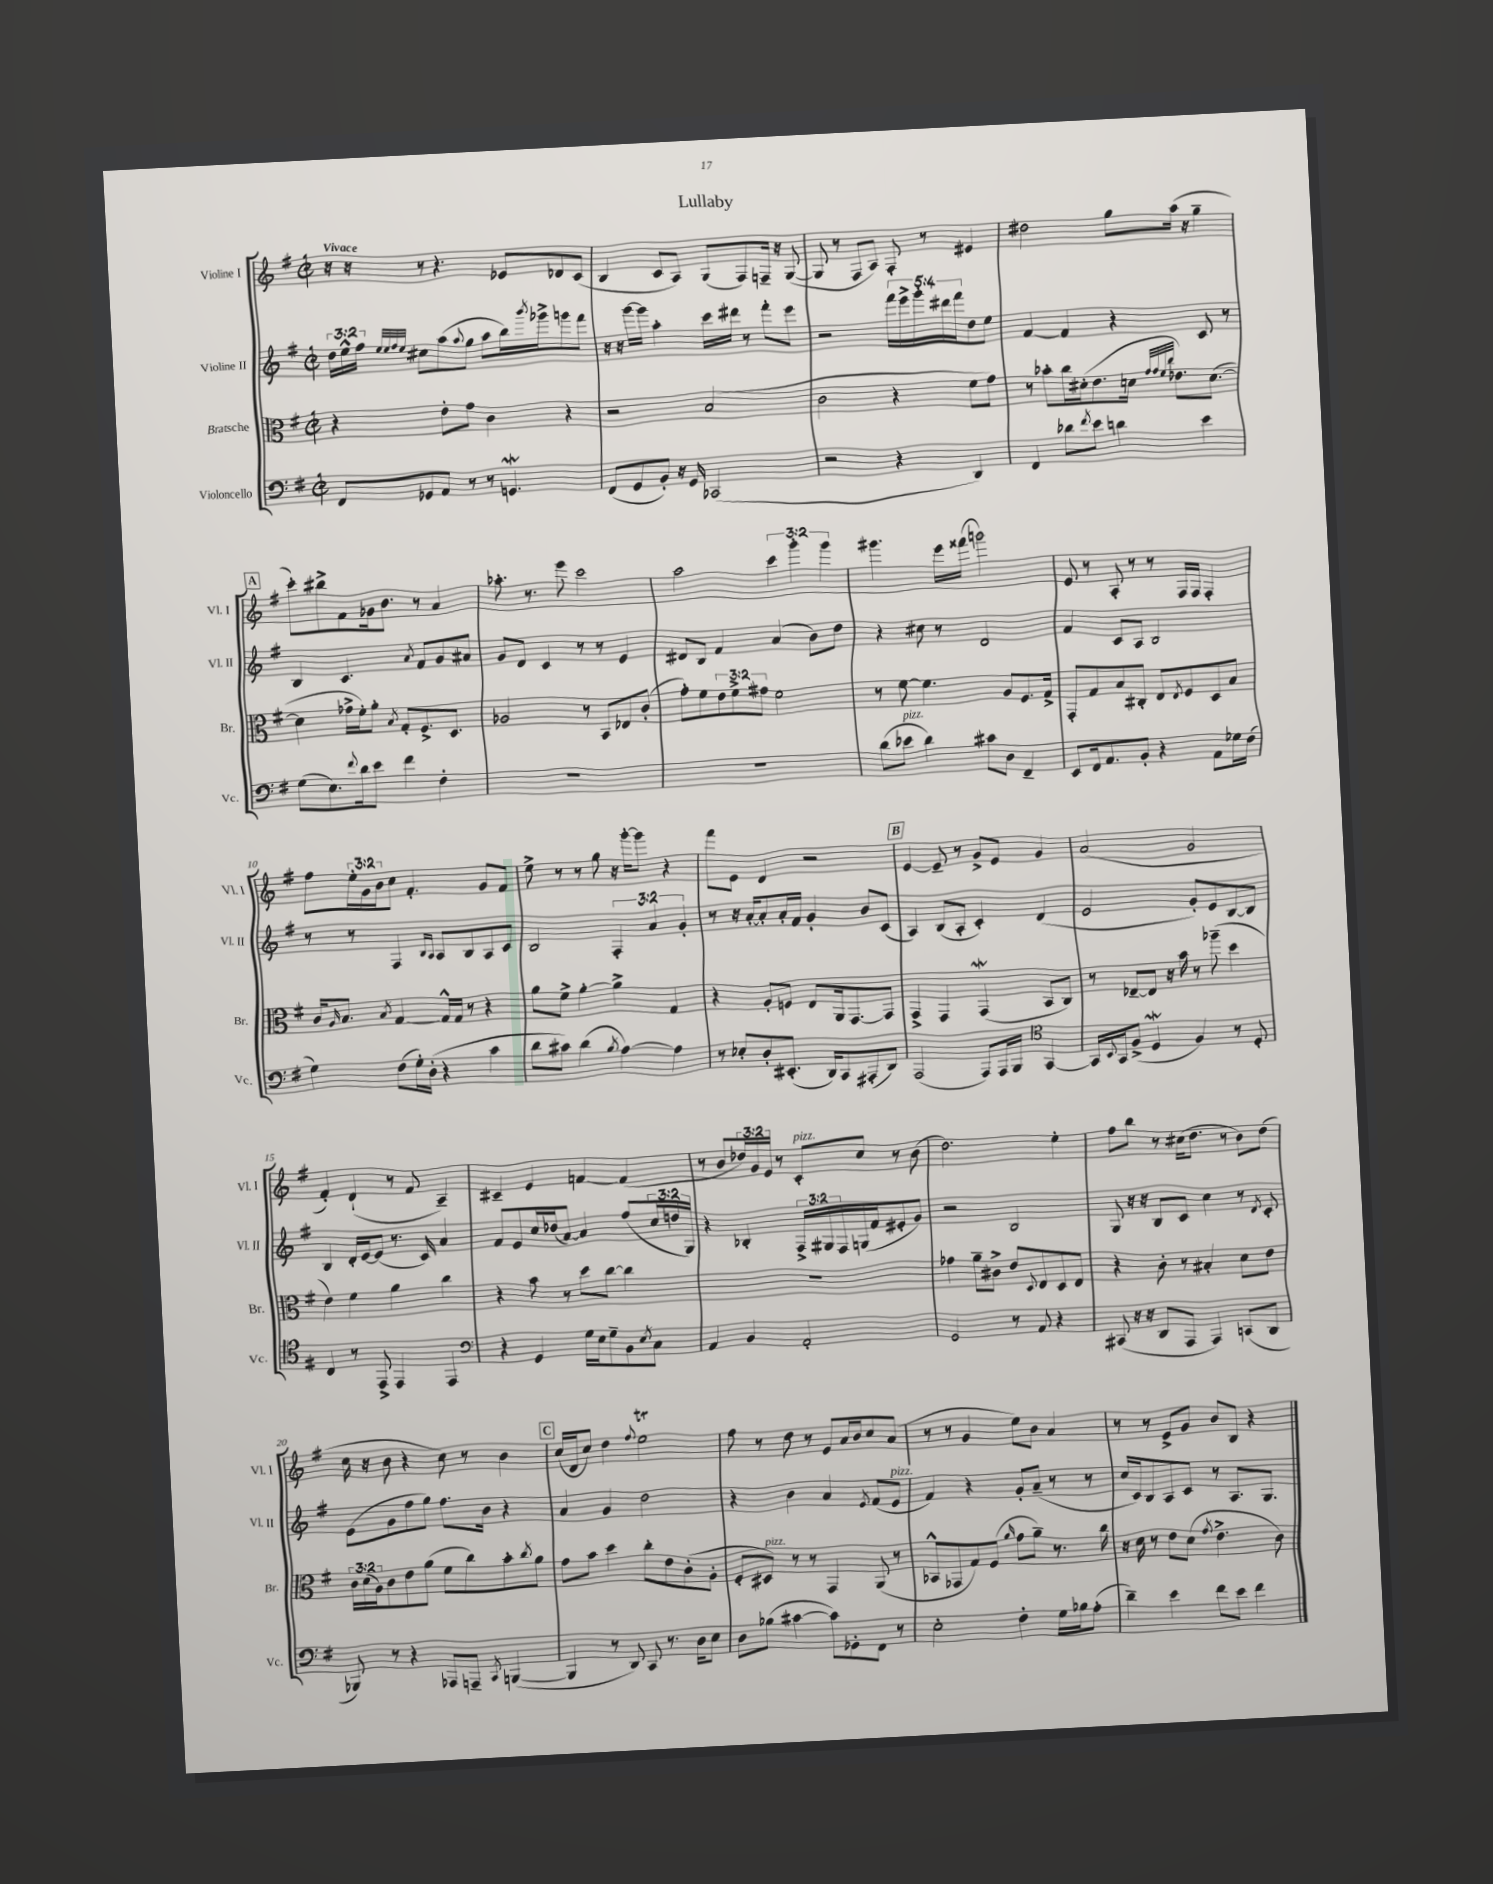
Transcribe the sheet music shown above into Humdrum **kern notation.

**kern	**kern	**kern	**kern
*part4	*part3	*part2	*part1
*staff4	*staff3	*staff2	*staff1
*I"Violoncello	*I"Bratsche	*I"Violine II	*I"Violine I
*I'Vc.	*I'Br.	*I'Vl. II	*I'Vl. I
*clefF4	*clefC3	*clefG2	*clefG2
*k[f#]	*k[f#]	*k[f#]	*k[f#]
*M2/2	*M2/2	*M2/2	*M2/2
*met(c|)	*met(c|)	*met(c|)	*met(c|)
=1	=1	=1	=1
!	!	!	!LO:TX:a:B:t=Vivace
8FF#/L	4r	24dd\LL	16r
.	.	24ee^^\	.
.	.	.	16r
.	.	24ff#\JJ	.
.	.	32qqee/LLL	.
.	.	32qqee/	.
.	.	32qqff#/	.
.	.	32qqee/JJJ	.
8GG-X/	.	8cc#X\L	8r
8AA/J	8e'\L	(8aa\	4.r
.	.	8qqaa/	.
8r	8g\J	8gg\J	.
8r	4c\	8aa\L	.
4.GGnw/	.	16bb\L)	8e-X/L
.	.	8qbbb/	.
.	.	16ggg-X^\J	.
.	4r	8gggn\	8d-X/
.	.	8fff#\J	(8c/J
=2	=2	=2	=2
(8FF#/L	2r	16r	4B/
.	.	16r	.
8GG/	.	[16ggg\LL	.
.	.	16ggg\JJ]	.
8BB'/J)	.	4aa'\	8c/L
16r	.	.	8A/J)
16GG/	.	.	.
(2CC-X/	(2B/	16ccc\LL	(8G/L
.	.	16ddd#X\JJ	.
.	.	8r	8F#/)
.	.	8fff#'\L	16Fn~/Jk
.	.	.	16r
.	.	8eee\J	([8G/
=3	=3	=3	=3
2r	2c\	2r	8G/]
.	.	.	8r
.	.	.	8F#/L
.	.	.	8A/J)
4r	4r	20fff#\LL	8F#'/
.	.	20eee^\	.
.	.	20ggg'\	.
.	.	.	8r
.	.	20ddd#X\	.
.	.	20fff#\J	.
4DD/)	8f#\L	8dd\	4e#X/
.	8g\J)	8ee\J	.
=4	=4	=4	=4
4FF#/	8r	[4f#/	2dd#X\
.	8b-X'\L	.	.
8d-X\L	16cc\L	4f#/]	.
.	(16d#X'\J	.	.
8qf#/	.	.	.
8e\J	8.e\	.	.
4dn\	.	4r	8gg\L
.	16dn\Jk	.	.
.	32qqg/LLL	.	.
.	32qqg/	.	.
.	32qqf#/	.	.
.	32qqcc/JJJ	.	.
.	8.e-X\L)	.	(16aa\Jk
.	.	.	16r
4e\	.	8c/	4gg~\
.	([8.d\J	.	.
.	.	8r	.
!!LO:LB:g=z
!!LO:REH:place=s1:t=A
=5	=5	=5	=5
(8G\L	4d\]	4B/	8ccc'\L)
8.E\)	.	.	8bb#X^\
.	16g-X^\LL	4.c/	8f#\
8qqf#/	.	.	.
16d\k	16f#'\J)	.	.
8e\J	8a'\J	.	16g-X\k
.	.	.	8.b\J
.	8qB/	.	.
4f#\	8G'/L	.	.
.	.	8qa/	.
.	8.F#^/	8f#/L	8r
4F#'\	.	8g/	4a/
.	8.D/J	.	.
.	.	8a#X/J	.
=6	=6	=6	=6
1r	2A-X/	8g/L	8.aa-X'\
.	.	8d/J	.
.	.	.	8.r
.	.	4c/	.
.	.	.	8eee\
.	8r	8r	2ccc\
.	8BB/L	8r	.
.	8E-X/	4e/	.
.	(8c'/J	.	.
=7	=7	=7	=7
1r	8g'\L)	8d#X/L	2aa\
.	8f#\	8B/J	.
.	12e\	4f#/	.
.	12f#^\	.	.
.	12g#X\J	.	.
.	2f#\	(4a/	6ccc\
.	.	.	6ggg'\
.	.	8b\L)	.
.	.	.	6ggg\
.	.	8dd\J	.
=8	=8	=8	=8
(8d\L	8r	4r	4.ggg#X\
!LO:TX:a:i:t=pizz.	!	!	!
8e-X\J	[8f#\	.	.
4d\)	4.f#\]	8cc#X\	.
.	.	8r	16eee\LL
.	.	.	(16fff##X\JJ
8c#X\L	.	2d/	2gggn\)
8D\J	8A/L	.	.
4FF#~/	8.F#/	.	.
.	16G^/Jk	.	.
=9	=9	=9	=9
8EE/L	8GG'/L	4f#/	8e/
16FF#/k	8G/	.	8r
8.AA/	.	.	.
.	8B/	8c/L	8A'/
8BB'/J	8C#X'/J	8A/J	8r
4r	8E/L	2B/	8r
.	8qE/	.	.
.	8F#/	.	16F#/LL
.	.	.	16F#/JJ
8AA\L	8D/	.	4F#'/
16G-X\L	8B/J	.	.
(16F#\JJ	.	.	.
!!LO:LB:g=z
=10	=10	=10	=10
4G\)	16c/KL	8r	8ff#\L
.	16qqA/	.	.
.	8.B/J	.	.
.	.	8r	24ee'\L
.	.	.	24g\
.	.	.	24b\J
.	8qB/	.	.
(8F#\L	[4G/	4F#/	8cc\J
16G'\L)	.	.	4.f#'/
(16D'\JJ	.	.	.
.	.	16qqB/LL	.
.	.	16qqA/JJ	.
4r	16G^^/LL]	8A/L	.
.	16G/JJ	.	.
.	8r	8B/	.
4c\	4r	8A/	8g/L
.	.	8c/J	8f#/J
=11	=11	=11	=11
8d\L	8a\L	2B/	8ee^\
8c#X\J)	8f#^\J	.	8r
(4d\	[4a'\	.	8r
.	.	.	8gg\
8qB/	.	.	.
[4A\)	4a^\]	6F#'/	16r
.	.	.	[16ggg'\KL
.	.	.	8ggg\J]
.	.	6a/	.
4A\]	4G/	.	4r
.	.	6g'/	.
=12	=12	=12	=12
8r	4r	8r	8fff#\L
8E-X'/L	.	16r	8e\J
.	.	[16a'/KL	.
8D'/	8A'/L	8a'/]	4d/
(8.EE#X'/J	8Fn/J	16a'/L	.
.	.	16f#/JJ	.
.	8E/L	4g'/	2r
16DD/KL)	.	.	.
8CC/	16AA/k	.	.
.	[8.GG/	.	.
(8AAA#X'/	.	8b/L	.
8DD/J)	8GG/J]	(8c/J	.
!!LO:REH:place=s1:t=B
=13	=13	=13	=13
(2AAA/	4GG^/	4A/)	[4e/
.	4GG/	(8B/L	8e~/]
.	.	8A'/J	8r
8AAA/L)	(4GGw/	4c'/)	8g^/L
16AAA/L	.	.	8e/J
16BBB/JJ	.	.	.
*clefC4	*	*	*
[4GG/	8BB/L	(4d/	4g/
.	8C/J)	.	.
=14	=14	=14	=14
16GG/LL]	8r	2e/	(2a/
8qqBB/	.	.	.
16GG/J	.	.	.
(8F#^/J	[8E-X~/L	.	.
4DW/	8E-/J]	.	.
.	16r	.	.
.	16b\	.	.
4F#/)	8r	8g'/L)	2g/
.	(8aa-X~\	8e/	.
8r	4dd\	[8B/	.
8D'/	.	8B/J]	.
!!LO:LB:g=z
=15	=15	=15	=15
4C/	4e\)	4B/	4f#'/)
8r	4f#\	16d'/LL	(4d`/
.	.	[16e/J	.
8EE^/	.	(8e/J]	.
4EE/	4a\	8.r	8r
.	.	.	8f#/
.	.	16c/)	.
4EE/	4cc\	4a/	4A~/)
=16	=16	=16	=16
*clefF4	*	*	*
4r	4r	8f#/L	4c#X~/
.	.	8e/	.
4GG/	8b\	16cc/L	4e/
.	.	(16dd-X/J	.
.	8r	[8a/J)	.
16G\LL	8dd\L	4a/]	[4fn/
16E\J	.	.	.
8G~\	[8cc\J	.	.
8BB\	4cc\]	(8ff#/L	(4f/]
8qE/	.	.	.
8C\J	.	24cc/L	.
.	.	24ddn/	.
.	.	24G/JJ)	.
=17	=17	=17	=17
4AA/	1r	4r	8r
.	.	.	8b/L
4BB/	.	4B-X'/	24dd-X/L)
.	.	.	24g/
.	.	.	24e/JJ
.	.	.	8r
!	!	!	!LO:TX:a:i:t=pizz.
2AA'/	.	24F#^/LL	8c'/L
.	.	24G#X/	.
.	.	24F#/	.
.	.	(16Gn/	8cc/J
.	.	16f#/J	.
.	.	8e#X'/	8r
.	.	8g/J)	(8b\
=18	=18	=18	=18
2GG/	4g-X\	2r	2.dd\)
.	8a~\L	.	.
.	8c#X^\J	.	.
8r	8e/L	2B/	.
.	8qqD/	.	.
8AA/	8E/	.	.
4r	8D/	.	4ee'\
.	8E/J	.	.
=19	=19	=19	=19
(8CC#X/	4r	8G/	8ff#\L
16r	.	16r	8bb\J
16r	.	16r	.
8DD/L	8c'\	8B/L	8r
8AAA/J	8r	8c/J	(16cc#X\KL
.	.	.	8.dd\J
4AAA/)	4B#X'/	4cc\	.
.	.	.	8r
(8CCn/L	8d\L	8r	8b\L)
.	.	8qd/	.
8DD/J	8e\J	8c'/	(8dd\J
!!LO:LB:g=z
=20	=20	=20	=20
8BBB-X/)	24c\LL	(8e\L	16cc\
.	(24d\	.	.
.	.	.	16r
.	24A\J)	.	.
8r	8c\	8g\	8b\
4r	8e\	8ff#\	4r
.	(8a\J	8gg\J)	.
8AAA-X/L	8f#\L	8.ff#\L	8cc\)
8AAAn~/J	8cc\)	.	8r
.	.	16b\Jk	.
8qCC/	.	.	.
([4BBBn/	8b'\	4r	4b\
.	8qcc/	.	.
.	8a\J	.	.
!!LO:REH:place=s1:t=C
=21	=21	=21	=21
4BBB/]	8g\L	4a/	(16cc/LL
.	.	.	16d/J
.	8b\J	.	8cc/J)
8r	4dd\	4g/	4dd\
8DD/)	.	.	.
.	.	.	8qqff#/
8CC/	8cc'\L	2dd\	2eeT\
8.r	8e\	.	.
.	(8c'\	.	.
16D\KL	.	.	.
8E\J	8A'\J	.	.
=22	=22	=22	=22
8D\L	8F#'/L	4r	8ff#\
!	!LO:TX:a:i:t=pizz.	!	!
(8B-X\J	8D#X/J)	.	8r
[4c#X\	8r	4b\	8dd\
.	8r	.	8r
8c#\L])	4GG/	4a/	8e/L
8GG-X'\	.	.	16a/L
.	.	.	16b/J
.	.	8qe/	.
8FF#\J	(8AA/	(8f#/L	8cc/
!	!	!LO:TX:a:i:t=pizz.	!
8r	8r	8e/J	(8a/J
=23	=23	=23	=23
2E'\	8BB-X^^/L	4f#/)	8r
.	8GG-X/	.	8r
.	8G/)	4r	4g/
.	(8F#/J	.	.
.	16qqa/	.	.
4F#'\	8g\L	8g'/L	8ee\L)
.	8a~\J)	(8a~/J	8b\J
16G\LL	8.r	8r	4a/
16B-X\J	.	.	.
(8A'\J	.	8r	.
.	16cc\	.	.
=24	=24	=24	=24
4d~\)	16r	16cc/LL	8r
.	16d\	16c/J)	.
.	8r	8B/	8r
4e\	8e\L	8A/	8e^/L
.	(8d\J	8c/J	8g/J
.	8qg/	.	.
8f#\L	4.e^\	8r	8b/L
8e\J	.	8.A/L	8B/J
4f#\	.	.	4r
.	.	8.G/J	.
.	8c\)	.	.
==	==	==	==
*-	*-	*-	*-
